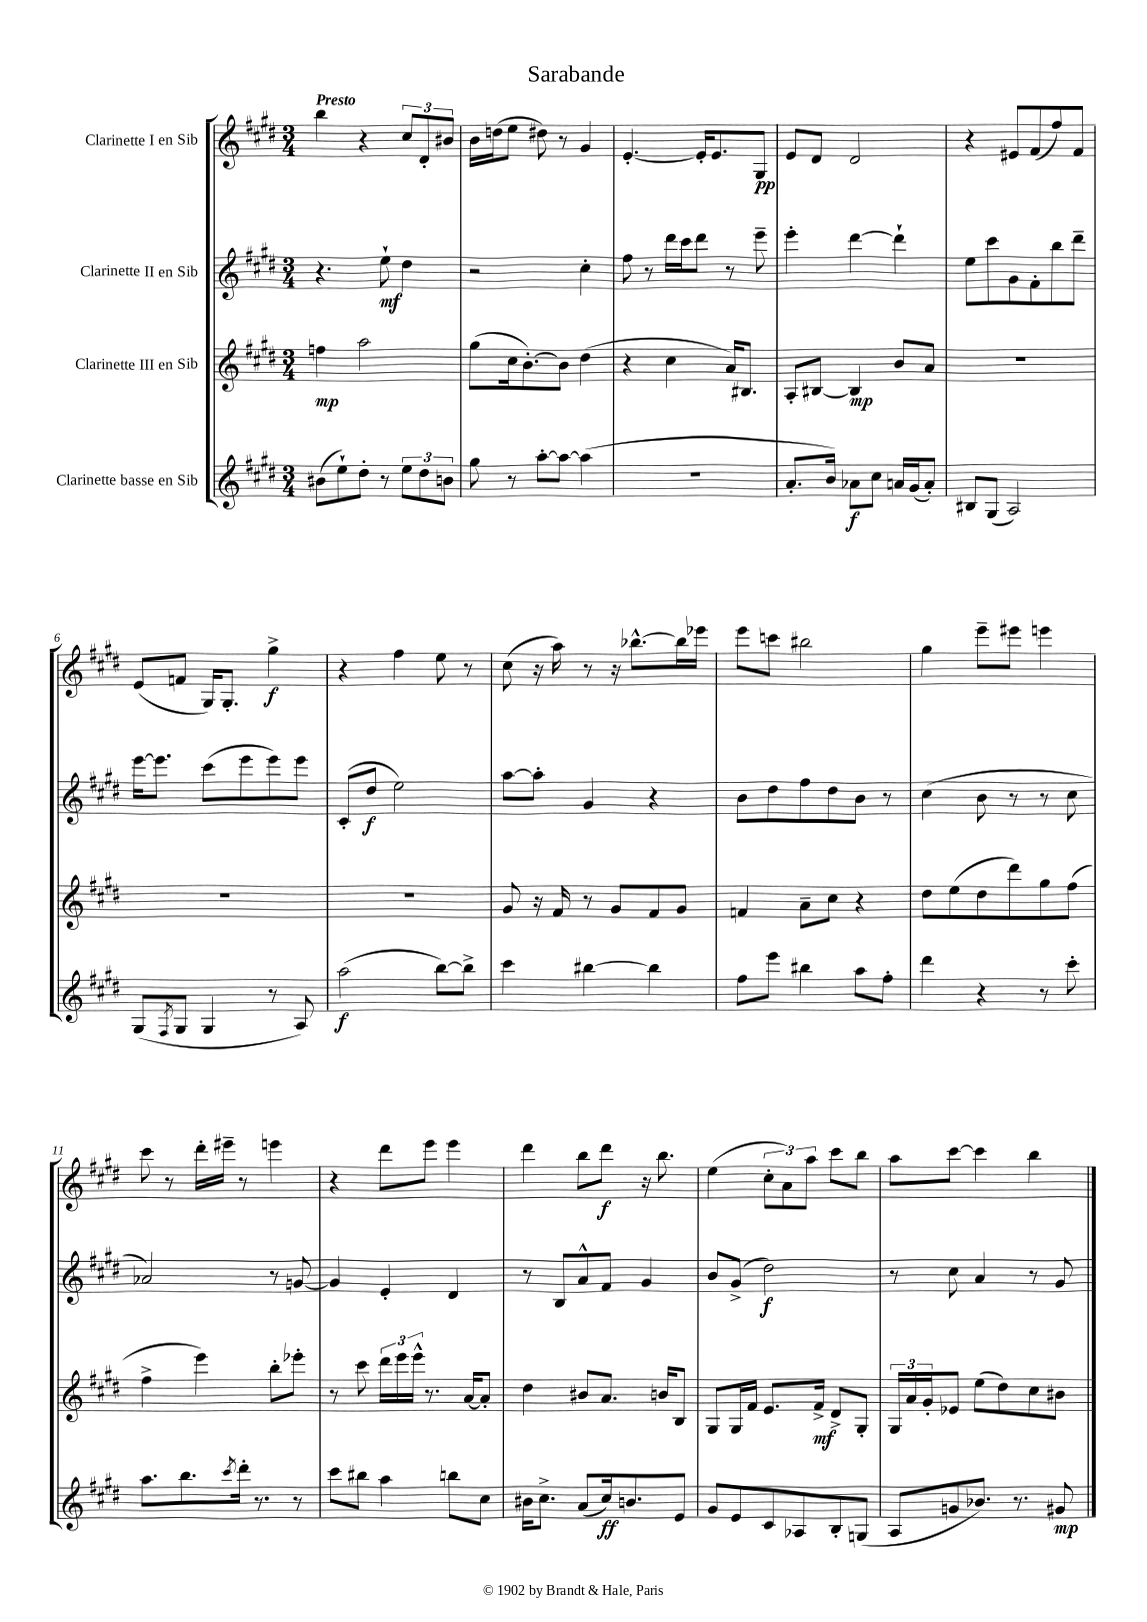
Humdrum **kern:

**kern	**dynam	**kern	**dynam	**kern	**dynam	**kern	**dynam
*part4	*part4	*part3	*part3	*part2	*part2	*part1	*part1
*staff4	*staff4	*staff3	*staff3	*staff2	*staff2	*staff1	*staff1
*I"Clarinette basse en Sib	*	*I"Clarinette III en Sib	*	*I"Clarinette II en Sib	*	*I"Clarinette I en Sib	*
*clefG2	*	*clefG2	*	*clefG2	*	*clefG2	*
*k[f#c#g#d#]	*	*k[f#c#g#d#]	*	*k[f#c#g#d#]	*	*k[f#c#g#d#]	*
*M3/4	*	*M3/4	*	*M3/4	*	*M3/4	*
=1	=1	=1	=1	=1	=1	=1	=1
!	!	!	!	!	!	!LO:TX:a:B:t=Presto	!
(8b#X\L	.	4ffn\	mp	4.r	.	4bb\	.
8ee`\)	.	.	.	.	.	.	.
8dd#'\J	.	2aa\	.	.	.	4r	.
8r	.	.	.	8ee`\	mf	.	.
12ee\L	.	.	.	4dd#\	.	12cc#/L	.
12dd#\	.	.	.	.	.	12d#'/	.
12bn\J	.	.	.	.	.	12b#X/J	.
=2	=2	=2	=2	=2	=2	=2	=2
8gg#\	.	(8gg#\L	.	2r	.	16b\LL	.
.	.	.	.	.	.	(16ddn\J	.
8r	.	16cc#\k	.	.	.	8ee\J	.
.	.	[8.b'\)	.	.	.	.	.
[8aa'\L	.	.	.	.	.	8dd#X\)	.
8aa\J_	.	8b\J]	.	.	.	8r	.
(4aa\]	.	(4dd#\	.	4cc#'\	.	4g#/	.
=3	=3	=3	=3	=3	=3	=3	=3
2.r	.	4r	.	8ff#\	.	[4.e'/	.
.	.	.	.	8r	.	.	.
.	.	4cc#\	.	16ddd#\LL	.	.	.
.	.	.	.	16ccc#\J	.	.	.
.	.	.	.	8ddd#\J	.	16e'/KL]	.
.	.	.	.	.	.	8.e/	.
.	.	16a/KL)	.	8r	.	.	.
.	.	8.B#X/J	.	.	.	.	.
.	.	.	.	8eee~\	.	8G#/J	pp
=4	=4	=4	=4	=4	=4	=4	=4
8.a'/L	.	8A'/L	.	4eee'\	.	8e/L	.
.	.	[8B#X/J	.	.	.	8d#/J	.
16b/Jk)	.	.	.	.	.	.	.
8a-X\L	f	4B#/]	mp	[4ddd#\	.	2d#/	.
8cc#\J	.	.	.	.	.	.	.
16an/LL	.	8b/L	.	4ddd#`\]	.	.	.
(16g#/J	.	.	.	.	.	.	.
8a'/J)	.	8a/J	.	.	.	.	.
=5	=5	=5	=5	=5	=5	=5	=5
8B#X/L	.	2.r	.	8ee\L	.	4r	.
(8G#/J	.	.	.	8ccc#\	.	.	.
2A/)	.	.	.	8g#\	.	8e#X/L	.
.	.	.	.	8f#'\	.	(8f#/	.
.	.	.	.	8bb\	.	8ff#/)	.
.	.	.	.	8ddd#~\J	.	8f#/J	.
!!LO:LB:g=z
=6	=6	=6	=6	=6	=6	=6	=6
(8G#/L	.	2.r	.	[16eee\KL	.	(8e/L	.
.	.	.	.	8.eee\J]	.	.	.
8qF#/	.	.	.	.	.	.	.
8G#/J	.	.	.	.	.	8fn/J	.
4G#/	.	.	.	(8ccc#\L	.	16G#/KL)	.
.	.	.	.	.	.	8.G#'/J	.
.	.	.	.	8eee\	.	.	.
8r	.	.	.	8eee\)	.	4gg#^\	f
8A/)	.	.	.	8eee\J	.	.	.
=7	=7	=7	=7	=7	=7	=7	=7
(2aa\	f	2.r	.	(8c#'/L	.	4r	.
.	.	.	.	8dd#/J	f	.	.
.	.	.	.	2ee\)	.	4ff#\	.
[8bb\L)	.	.	.	.	.	8ee\	.
8bb^\J]	.	.	.	.	.	8r	.
=8	=8	=8	=8	=8	=8	=8	=8
4ccc#\	.	8g#/	.	[8aa\L	.	(8cc#\	.
.	.	16r	.	8aa'\J]	.	16r	.
.	.	16f#/	.	.	.	16aa\)	.
[4bb#X\	.	8r	.	4g#/	.	8r	.
.	.	8g#/L	.	.	.	16r	.
.	.	.	.	.	.	[8.bb-X^^\L	.
4bb#\]	.	8f#/	.	4r	.	.	.
.	.	8g#/J	.	.	.	16bb-\L]	.
.	.	.	.	.	.	16eee-X\JJ	.
=9	=9	=9	=9	=9	=9	=9	=9
8ff#\L	.	4fn/	.	8b\L	.	8eee\L	.
8eee\J	.	.	.	8dd#\	.	8cccn\J	.
4bb#X\	.	8a~\L	.	8ff#\	.	2bb#X\	.
.	.	8cc#\J	.	8dd#\	.	.	.
8aa\L	.	4r	.	8b\J	.	.	.
8ff#'\J	.	.	.	8r	.	.	.
=10	=10	=10	=10	=10	=10	=10	=10
4ddd#\	.	8dd#\L	.	(4cc#\	.	4gg#\	.
.	.	(8ee\	.	.	.	.	.
4r	.	8dd#\	.	8b\	.	8eee~\L	.
.	.	8ddd#\)	.	8r	.	8eee#X\J	.
8r	.	8gg#\	.	8r	.	4eeen\	.
8ccc#'\	.	(8ff#\J	.	8cc#\	.	.	.
!!LO:LB:g=z
=11	=11	=11	=11	=11	=11	=11	=11
8.aa\L	.	4ff#^\	.	2a-X/)	.	8ccc#\	.
.	.	.	.	.	.	8r	.
8.bb\	.	.	.	.	.	.	.
.	.	4eee\)	.	.	.	16ddd#'\LL	.
.	.	.	.	.	.	16eee#X~\JJ	.
8qccc#/	.	.	.	.	.	.	.
16ddd#'\Jk	.	.	.	.	.	8r	.
8.r	.	.	.	.	.	.	.
.	.	8bb'\L	.	8r	.	4eeen\	.
8r	.	8eee-X'\J	.	[8gn/	.	.	.
=12	=12	=12	=12	=12	=12	=12	=12
8ccc#\L	.	8r	.	4g/]	.	4r	.
8bb#X\J	.	8ccc#\	.	.	.	.	.
4aa\	.	24ddd#\LL	.	4e'/	.	8ddd#\L	.
.	.	24eee\	.	.	.	.	.
.	.	24eee^^\JJ	.	.	.	.	.
.	.	8.r	.	.	.	8eee\J	.
8bbn\L	.	.	.	4d#/	.	4eee\	.
.	.	[16a/KL	.	.	.	.	.
8cc#\J	.	8a'/J]	.	.	.	.	.
=13	=13	=13	=13	=13	=13	=13	=13
16b#X\KL	.	4dd#\	.	8r	.	4ddd#\	.
8.cc#^\J	.	.	.	.	.	.	.
.	.	.	.	8B/L	.	.	.
(8a/L	.	8b#X/L	.	8a^^/	.	8bb\L	.
16cc#/k)	ff	8.a/J	.	8f#/J	.	8ddd#\J	f
8.bn/	.	.	.	.	.	.	.
.	.	.	.	4g#/	.	16r	.
.	.	16bn/KL	.	.	.	8.bb\	.
8e/J	.	8B/J	.	.	.	.	.
=14	=14	=14	=14	=14	=14	=14	=14
8g#/L	.	8G#/L	.	8b/L	.	(4ee\	.
8e/	.	16G#/L	.	(8g#^/J	.	.	.
.	.	16f#/JJ	.	.	.	.	.
8c#/	.	8.e/L	.	2dd#\)	f	12cc#'\L	.
.	.	.	.	.	.	12a\)	.
8A-X/	.	.	.	.	.	.	.
.	.	.	.	.	.	12aa\J	.
.	.	16f#^/Jk	mf	.	.	.	.
8B'/	.	8d#^/L	.	.	.	8ccc#\L	.
(8Gn/J	.	8G#'/J	.	.	.	8bb\J	.
=15	=15	=15	=15	=15	=15	=15	=15
8A/L	.	24G#/LL	.	8r	.	8aa\L	.
.	.	24a/	.	.	.	.	.
.	.	24g#'/J	.	.	.	.	.
8gn/	.	8e-X/J	.	8cc#\	.	[8ccc#\J	.
8.b-X/J)	.	(8ee\L	.	4a/	.	4ccc#\]	.
.	.	8dd#\)	.	.	.	.	.
8.r	.	.	.	.	.	.	.
.	.	8cc#\	.	8r	.	4bb\	.
8g#X/	mp	8b#X\J	.	8g#/	.	.	.
==	==	==	==	==	==	==	==
*-	*-	*-	*-	*-	*-	*-	*-
